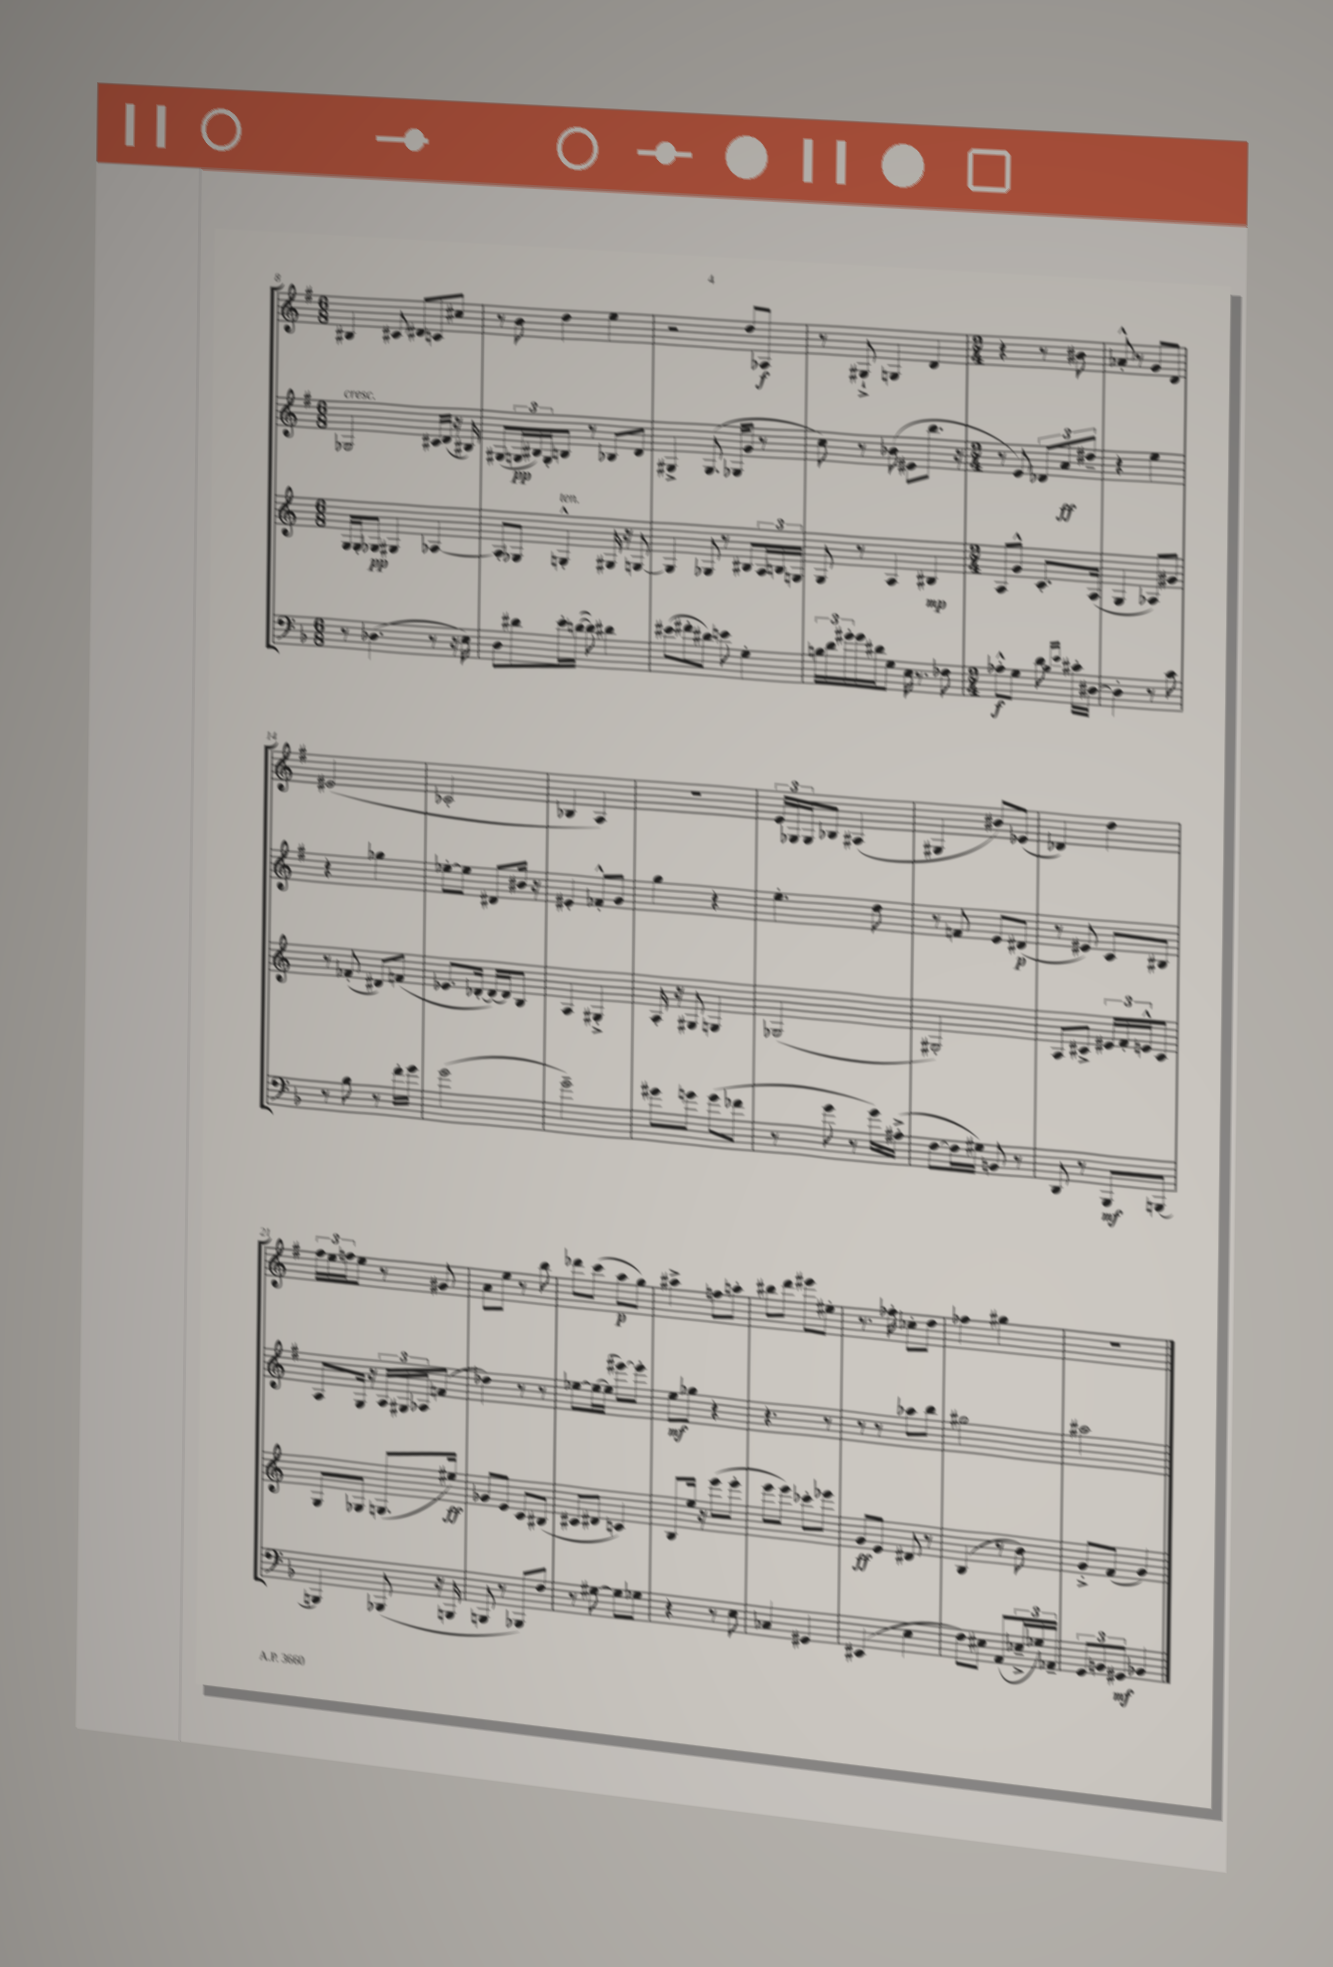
<<
\new StaffGroup <<
\new Staff = "s0" {
    \clef treble \key g \major \numericTimeSignature \time 6/8
    bis4 cis'8 dis'8 c'8 cis''8 |
    r8 b'8 d''4 e''4 |
    r2 d''8 aes8\f |
    r8 gis8-!-> g4 d'4 |
    \numericTimeSignature \time 2/4 r4 r8 bis'8 |
    aes'8-.-^ r8 g'8 d'8 |
    eis'2( |
    ces'2-. |
    bes4 a4) |
    r2 |
    \tuplet 3/2 { e'16 ges16 ges16 } bes8 ais4( |
    gis4 bis'8) ees'8( |
    des'4) d''4 |
    \tuplet 3/2 { fis''16 e''16 f''16 } e''8 r8 gis'8 |
    a'8 e''8 r8 b''8 |
    des'''8 c'''8( a''8\p g''8) |
    ais''4-> f''8 a''8-. |
    bis''8 d'''8 eis'''8 eis''8-. |
    r8. fes''16-. ces''8-. d''8 |
    fes''4 gis''4 |
    r2 \bar "|." |
}
\new Staff = "s1" {
    \clef treble \key g \major \numericTimeSignature \time 6/8
    ges2^\markup { \italic "cresc." } cis'16 d'16( r16 bis16) |
    gis8( \tuplet 3/2 { g16\pp bis16) g16-. } b8 r8 bes8 d'8 |
    gis4-> gis8.( ges16 g'8 r8 |
    c''8) r8 bes'8( eis'8 b''8. r16 |
    \numericTimeSignature \time 2/4 r8 e'8) \tuplet 3/2 { des'8 a'8\ff dis''8-- } |
    r4 e''4 |
    r4 ges''4 |
    ees''8~-. ees''8 dis'8 bis'16 r16 |
    eis'4-. fes'8-.-^ g'8 |
    g''4 r4 |
    e''4.-. d''8 |
    r8 f'8 e'8 dis'8\p( |
    r8 eis'8) c'8 bis8 |
    a8 g16 r16 \tuplet 3/2 { a16 gis16 aes16 } f'8( |
    des''4) r8 r8 |
    ees''8~ ees''16~ ees''16( eis'''8~) eis'''8-. |
    e''8\mf ges''8 r4 |
    r4. r8 |
    r8 r8 aes''8 b''8 |
    gis''2 |
    ais''2 \bar "|." |
}
\new Staff = "s2" {
    \clef treble \key c \major \numericTimeSignature \time 6/8
    g16 g16-. ges8\pp gis4 aes4~ |
    aes8-. ges8 g4-.-^^\markup { \italic "ten." } gis16 r16 g8~ |
    g4 ges8 r8 bis8 \tuplet 3/2 { a16 b16 g16 } |
    g8 r8 a4 bis4\mp |
    \numericTimeSignature \time 2/4 a8 g'8-^ c'8.-. a16( |
    g4 aes8) gis'8 |
    r8 fes'8-.( dis'8) f'8( |
    ees'8. des'16~-. des'16~) des'16 b8 |
    a4 gis4-.-> |
    a16-. r16 gis8 g4 |
    ges2( |
    gis2-.) |
    a8 cis'8-> \tuplet 3/2 { eis'16 f'16-. e'16-^ } cis'8 |
    g8 ges8 g8.( eis''16\ff) |
    ges'8 e'8 c'8 bis8( |
    cis'8 dis'8 c'4) |
    b8 e''16 r16 e'''8( e'''8-. |
    e'''8 e'''8) ces'''8-. ees'''8 |
    g'8\ff e'8 dis'8 r8 |
    b4( r8 b'8) |
    g'8-.-> f'8( g'4) \bar "|." |
}
\new Staff = "s3" {
    \clef bass \key f \major \numericTimeSignature \time 6/8
    r8 des4.( r8 r16 e16) |
    d8 dis'8 e'16-. d'16~( d'8) dis'4 |
    eis'8( fis'8-. dis'8) e'8 g4-. |
    \tuplet 3/2 { b16 d'16 gis'16-. } gis'16 dis'16 g8 e16 r8. fes8 |
    \numericTimeSignature \time 2/4 aes8-.-^\f g8 d'8 \grace { bes16 e'16 } cis'16-. dis16~ |
    dis4-. r8 c'8 |
    r8 bes8 r8 f'16-. g'16 |
    g'2( |
    g'2--) |
    gis'8 g'8 g'8( fes'8 |
    r8 g'8 r8 g'16) ais16-.->( |
    f8~ f16 gis16) b,8 r8 |
    d,8 r8 bes,,8\mf b,,8~ |
    b,,4 bes,,8( r16 b,,16 |
    b,,8 r8 bes,,8) f8 |
    r8 gis8~ gis8 ges8 |
    r4 r8 e8 |
    ces4 gis,4 |
    eis,4( e4 |
    f8) eis8 a,8( \tuplet 3/2 { ees16---> ges16) aes,16-- } |
    \tuplet 3/2 { g,8 b,8 gis,8\mf } bes,4 \bar "|." |
}
>>
>>
\layout { \context { \Score currentBarNumber = #8 } }
